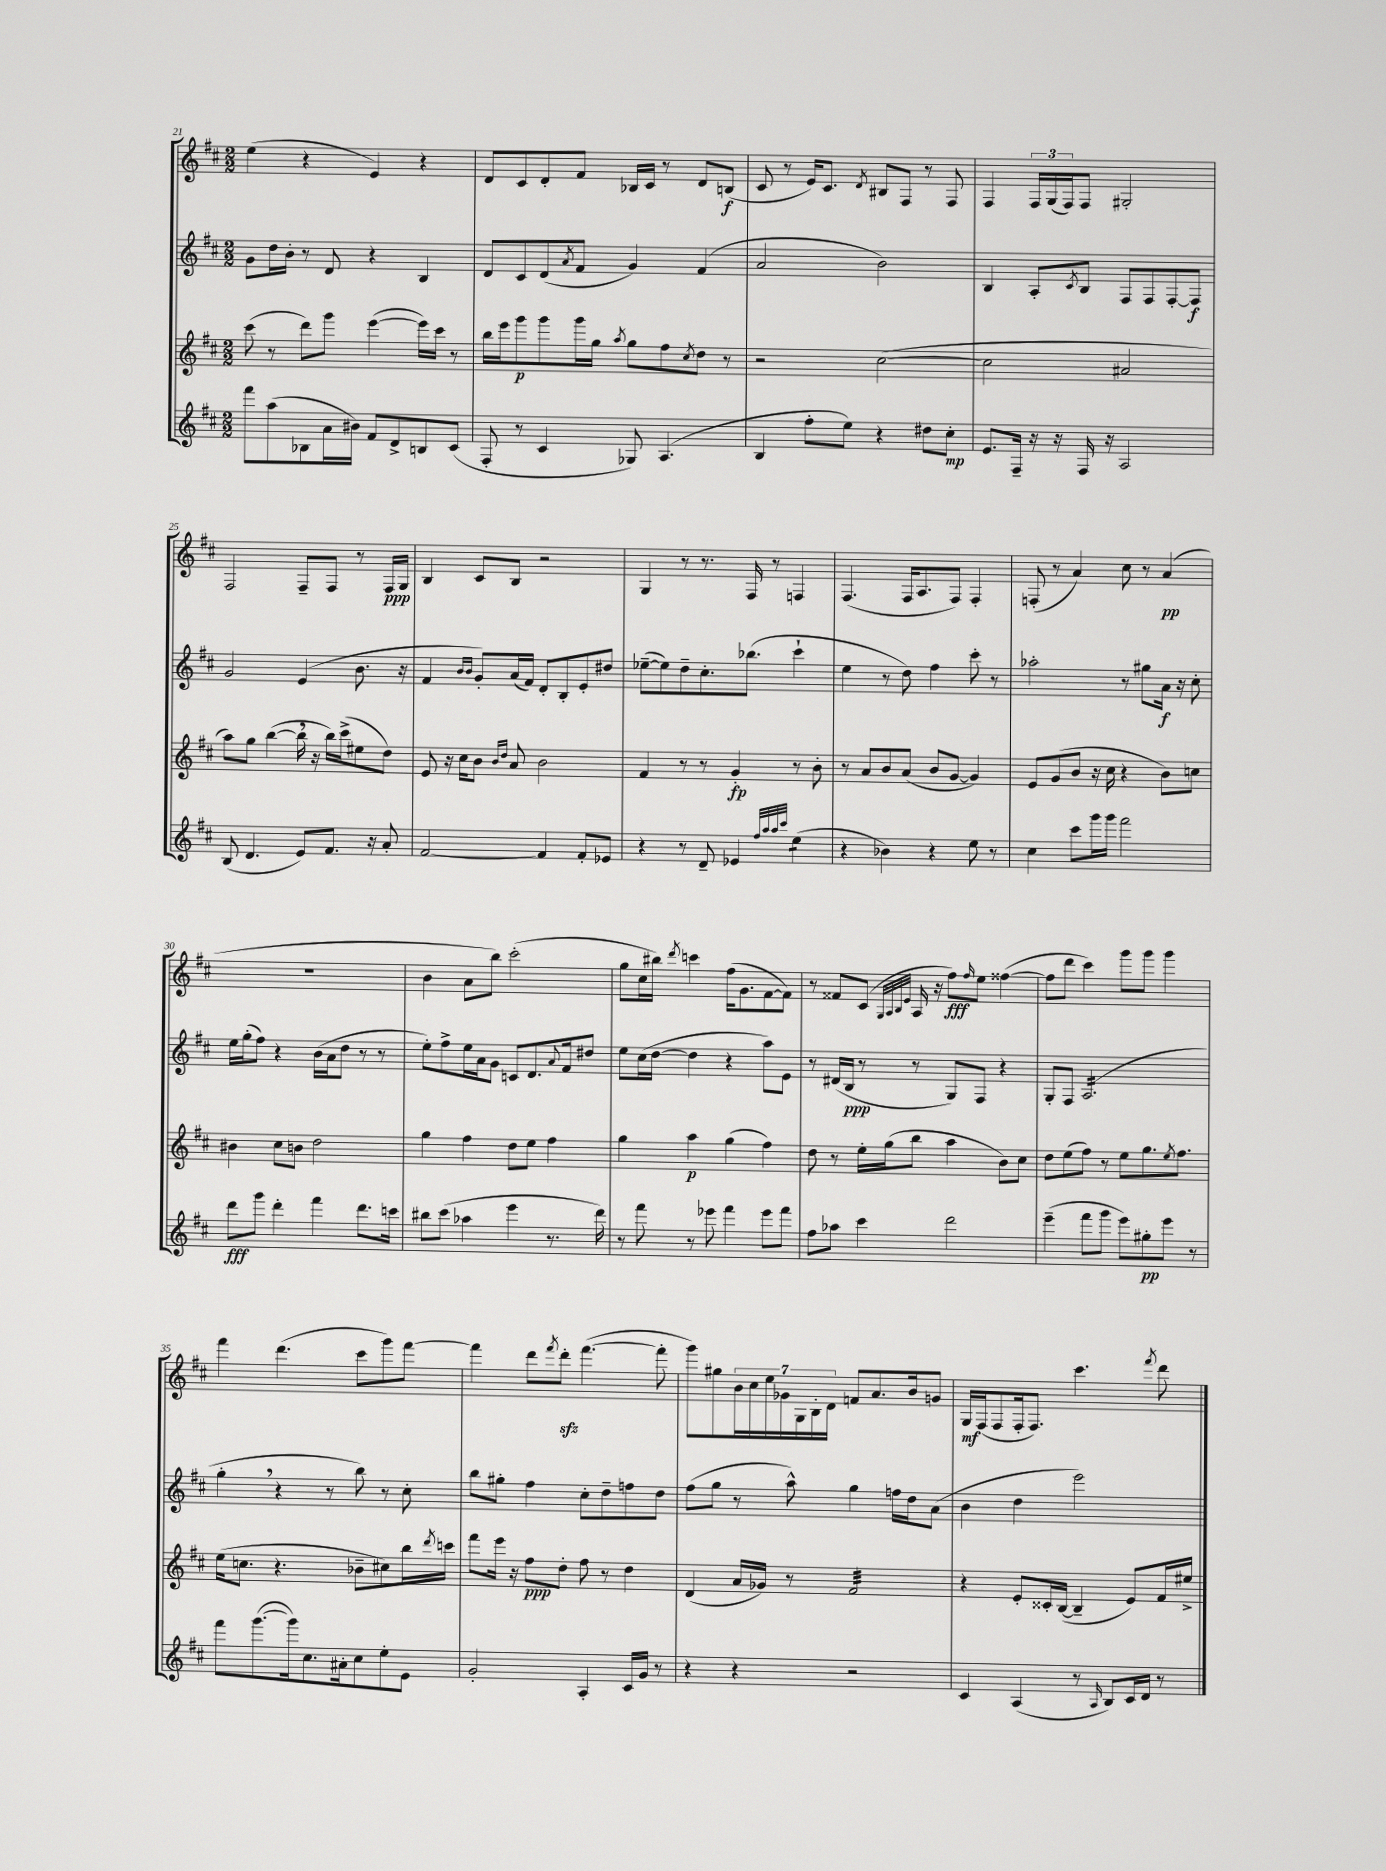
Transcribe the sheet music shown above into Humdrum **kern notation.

**kern	**kern	**kern	**kern
*staff4	*staff3	*staff2	*staff1
*clefG2	*clefG2	*clefG2	*clefG2
*k[f#c#]	*k[f#c#]	*k[f#c#]	*k[f#c#]
*M2/2	*M2/2	*M2/2	*M2/2
8fff#	(8ccc#	8g	(4ee
(8aa	8r	16dd	.
.	.	16b'	.
8B-	8ddd)	8r	4r
16a	8ggg	8d	.
16b#)	.	.	.
8f#	([4eee	4r	4e)
8d^	.	.	.
8B	16eee])	4B	4r
.	16ccc#	.	.
(8c#	8r	.	.
=	=	=	=
8F#'	16bb	8d	8d
.	16eee	.	.
8r	8ggg	8c#	8c#
4c#	8ggg	(8d	8d'
.	.	8qa	.
.	16ggg	8f#	8f#
.	16gg	.	.
.	8qaa	.	.
8G-)	8gg	4g)	16B-
.	.	.	16c#
(4.A	8ff#	.	8r
.	8qcc#	.	.
.	8dd	(4f#	8d
.	8r	.	(8B
=	=	=	=
4B	2r	2a	8c#
.	.	.	8r
8ff#'	.	.	16e)
.	.	.	8.c#
8ee)	.	.	.
.	.	.	8qd
4r	([2cc#	2b)	8B#
.	.	.	8F#
8dd#	.	.	8r
8cc#'	.	.	8F#
=	=	=	=
8.e	2cc#]	4B	4F#
16F#~	.	.	.
16r	.	8A'	24F#
.	.	.	(24G
16r	.	.	.
.	.	.	24F#)
.	.	8qc#	.
16F#	.	8B	8F#
16r	.	.	.
2A	2a#	8F#	2G#'
.	.	8F#	.
.	.	[8F#'	.
.	.	8F#]	.
=	=	=	=
(8B	8aa)	2g	2F#
4.d	8gg	.	.
.	([4bb	.	.
8e)	16bb]	(4e	8F#~
.	16r	.	.
8.f#	16bb)	.	8F#
.	(16ccc#^	.	.
.	8ee#	8.b	8r
16r	.	.	.
8a'	8dd)	.	16F#
.	.	16r	16G
=	=	=	=
[2f#	8e	4f#	4B
.	16r	.	.
.	16cc#	.	.
.	.	16qqb	.
.	.	16qqb	.
.	8b	8g')	8c#
.	16qqb	.	.
.	16qqdd	.	.
.	8a	(16a	8B
.	.	16f#)	.
4f#]	2b	8d'	2r
.	.	8B'	.
8f#'	.	8e'	.
8e-	.	8dd#	.
=	=	=	=
4r	4f#	([8ee-~	4G
.	.	8ee-])	.
8r	8r	8dd~	8r
8d~	8r	8.cc#'	8.r
4e-	4g'	.	.
.	.	(8.bb-	16F#
.	.	.	8r
32qqff#	.	.	.
32qqaa	.	.	.
32qqaa	.	.	.
32qqccc#	.	.	.
(4ee	8r	4ccc#`	4F
.	8b'	.	.
=	=	=	=
4r	8r	4ee	(4.F#
.	8a	.	.
4b-)	8b	8r	.
.	(8a	8dd)	16F#
.	.	.	8.A
4r	8b	4ff#	.
.	[8g	.	8F#)
8ee	4g])	8ccc#'	4F#'
8r	.	8r	.
=	=	=	=
4cc#	8e	2aa-'	(8F'
.	(8g	.	8r
8ccc#	8b	.	4a)
16ggg	16r	.	.
16ggg	16cc#	.	.
2fff#	4r	8r	8cc#
.	.	8gg#	8r
.	8b)	16a	(4a
.	.	16r	.
.	8cc	8cc#'	.
=	=	=	=
8ddd	4b#	16ee	1r
.	.	(16gg'	.
8ggg	.	8ff#)	.
4ddd'	8cc#	4r	.
.	8b	.	.
4fff#	2dd	(16b	.
.	.	16a	.
.	.	8dd	.
8.ddd	.	8r	.
.	.	8r	.
16ccc	.	.	.
=	=	=	=
8bb#	4gg	8ee')	4b
(8ccc#	.	8ff#^	.
4aa-	4ff#	16ee	8a
.	.	16a	.
.	.	8g	8bb)
4eee	8dd	8c	(2ccc#'
.	8ee	8.d	.
8.r	4ff#	.	.
.	.	8qqa	.
.	.	16f#	.
.	.	8dd#	.
16ddd)	.	.	.
=	=	=	=
8r	4gg	8ee	8gg
8fff#	.	(16cc#	16cc#
.	.	[16dd	16bb#)
.	.	.	8qddd
8r	4aa	4dd]	4ccc
8eee-	.	.	.
4fff#	(4gg	4r	(16ff#
.	.	.	8.g
8eee-	4ff#)	8aa)	[8f#
8fff#	.	8e	8f#])
=	=	=	=
8ff#	8dd	8r	8r
8aa-	8r	(16d#	8f##
.	.	16B	.
4ccc#	16ee'	8r	(8c#
.	(16gg	.	.
.	.	.	32qqG
.	.	.	32qqA
.	.	.	32qqB
.	.	.	32qqe
.	8bb	8r	16A
.	.	.	16r
2ddd	4aa	8G)	8ff#)
.	.	.	16qqff#
.	.	8F#	8ee
.	8b)	4r	([4ff##
.	8cc#	.	.
=	=	=	=
(4eee~	8dd	8G'	8ff##]
.	(8ee	8F#	8ddd
8fff#	8ff#)	(2.A	4ccc#)
8ggg	8r	.	.
8eee)	8ee	.	8ggg
8gg#'	8.gg	.	8ggg
8eee	.	.	4ggg
.	8qee	.	.
.	8.ff#	.	.
8r	.	.	.
=	=	=	=
8fff#	(16ee	4gg'	4fff#
.	8.cc	.	.
([8.ggg	.	.	.
.	4.r	4r	(4.ddd
16ggg])	.	.	.
8.cc#	.	.	.
.	.	8r	.
16a#'	.	.	.
8cc#	8b-~	8bb)	8ccc#
8ee'	8cc#)	8r	8ggg)
8e	16bb	8cc#'	[8fff#
.	8qddd	.	.
.	16ccc	.	.
=	=	=	=
2g'	8fff#	8bb	4fff#]
.	16eee	8gg#'	.
.	16r	.	.
.	8ff#	4ff#	8ddd
.	.	.	8qfff#
.	8dd'	.	8ddd'
4A'	8ff#	8cc#'	([4.fff#
.	8r	8dd~	.
16c#	4dd	8ff	.
16g	.	.	.
8r	.	8dd	8fff#']
=	=	=	=
4r	(4d	(8ff#	8ggg)
.	.	8gg	8gg#
4r	16a	8r	28b
.	.	.	28cc#
.	16g-)	.	.
.	.	.	28ee
.	.	.	28g-
.	8r	8aa^^)	.
.	.	.	28G
.	.	.	28B'
.	.	.	28d
2r	2f#	4gg	8f
.	.	.	8.a
.	.	16ff	.
.	.	16dd	16b
.	.	(8a	8g
=	=	=	=
4c#	4r	4b	16G
.	.	.	(16F#
.	.	.	8F#
(4A	8e'	4dd	16F#'
.	.	.	8.F#)
.	16c##'	.	.
.	([16B	.	.
8r	4B~]	2eee)	4.ccc#
16qqA	.	.	.
8B)	.	.	.
16c#	8e)	.	.
16d	.	.	.
.	.	.	8qfff#
8r	16f#	.	8ddd
.	16ee#^	.	.
==	==	==	==
*-	*-	*-	*-
